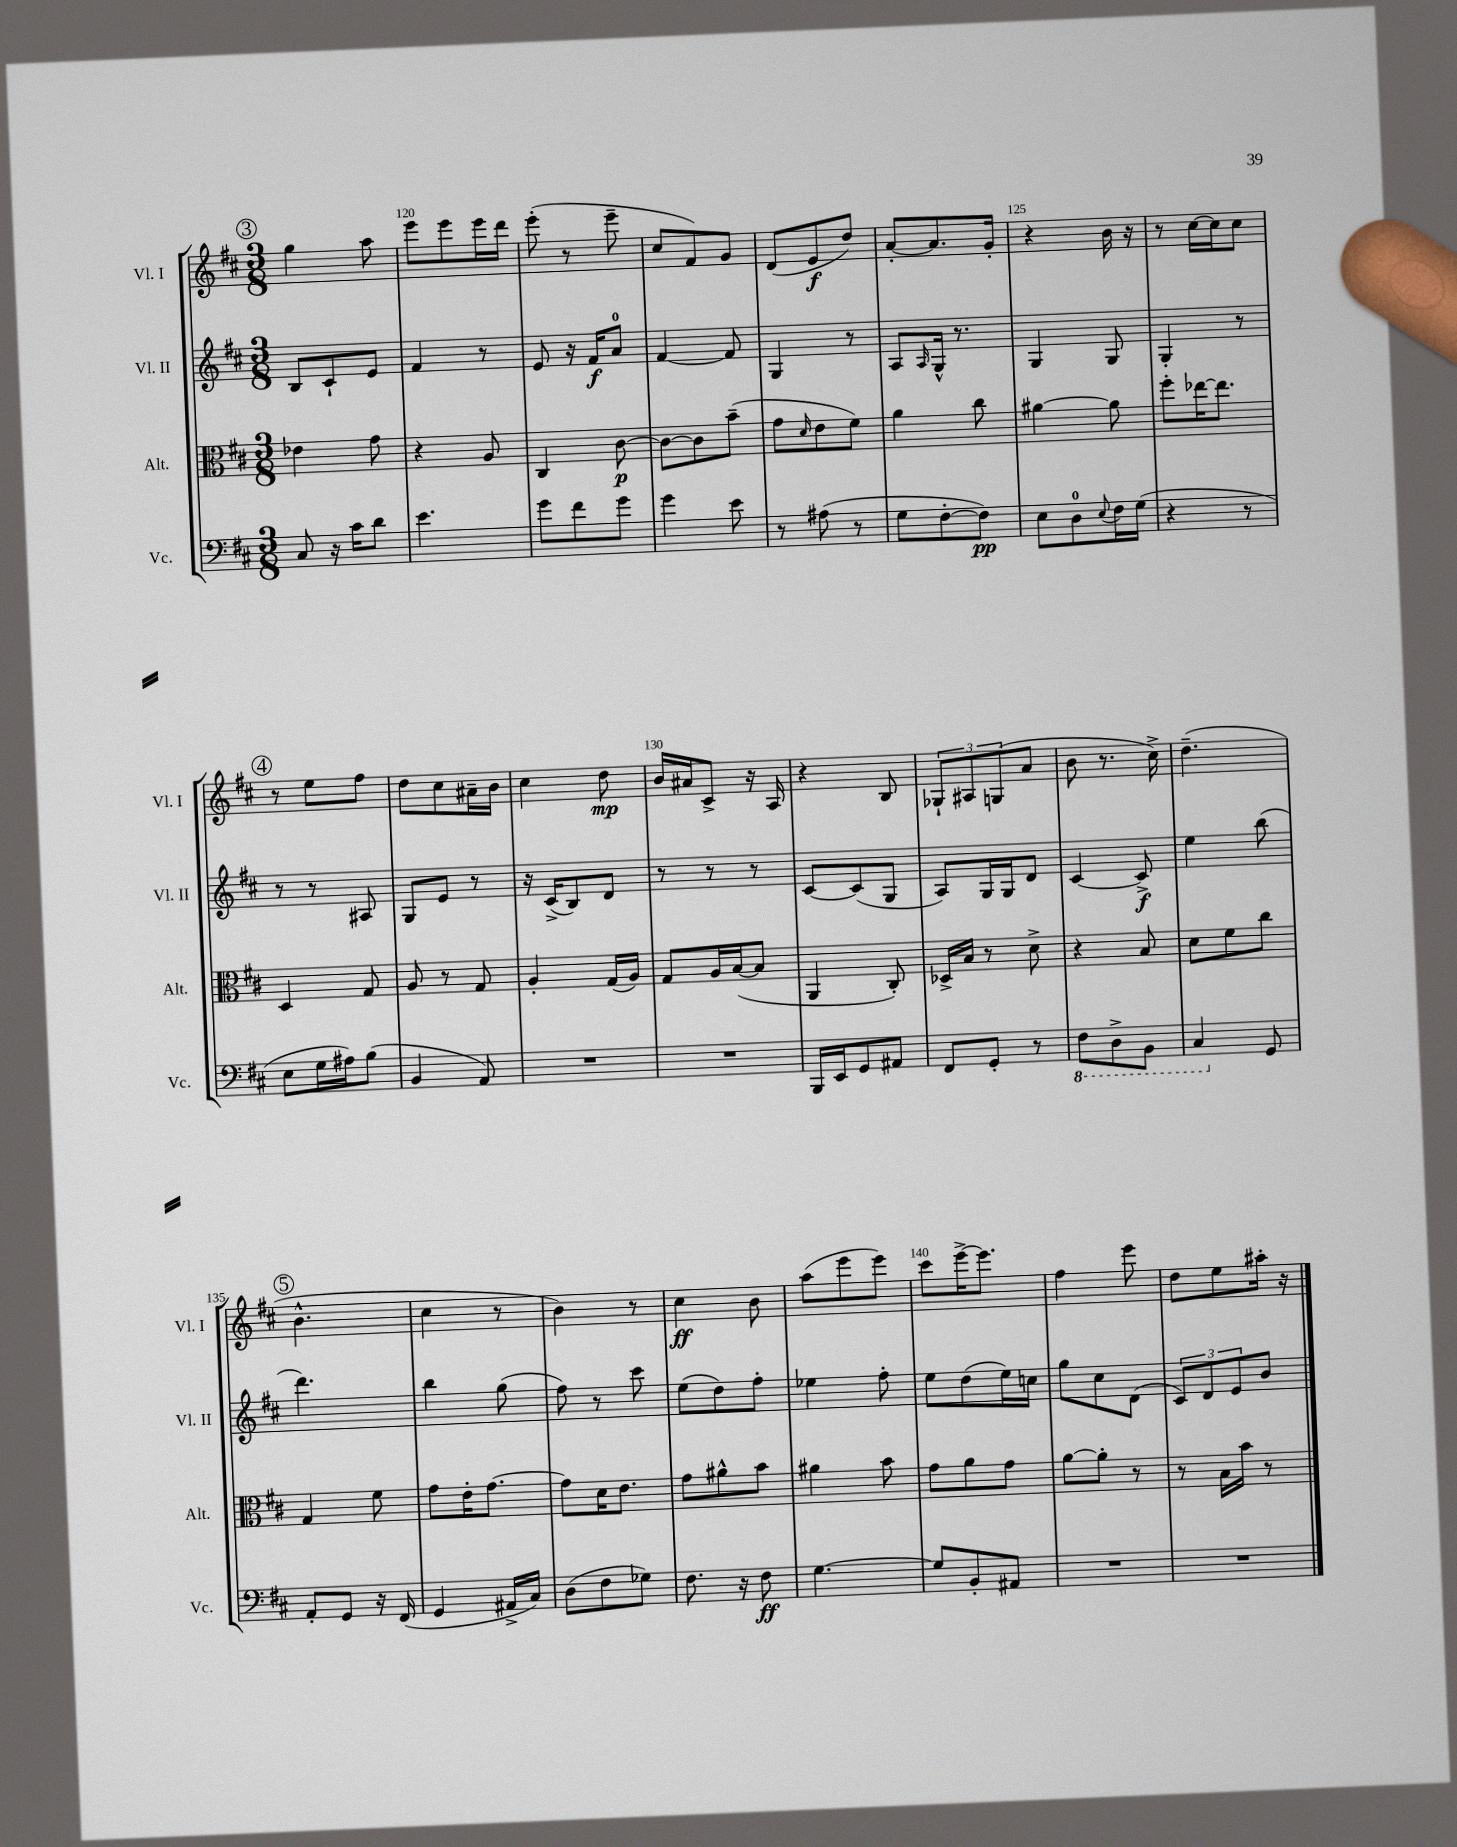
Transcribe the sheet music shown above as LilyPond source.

<<
\new StaffGroup <<
\new Staff = "s0" \with { instrumentName = "Vl. I" shortInstrumentName = "Vl. I" } {
    \clef treble \key d \major \numericTimeSignature \time 3/8
    \mark \markup { \circle "3" } g''4 a''8 |
    e'''8 e'''8 e'''16 d'''16 |
    e'''8-.( r8 e'''8-- |
    cis''8 fis'8) g'8 |
    d'8( e'8\f d''8) |
    a'8~-. a'8. g'16-. |
    r4 b'16 r16 |
    r8 cis''16~ cis''16 cis''8 |
    \mark \markup { \circle "4" } r8 e''8 fis''8 |
    d''8 cis''8 ais'16-- b'16 |
    cis''4 d''8\mp |
    b'16 ais'16 cis'8-> r16 a16 |
    r4 b8 |
    \tuplet 3/2 { ges8-! ais8 g8( } a'8 |
    b'8 r8. cis''16->) |
    d''4.--( |
    \mark \markup { \circle "5" } b'4.-^ |
    cis''4 r8 |
    b'4) r8 |
    cis''4\ff b'8 |
    a''8( e'''8 e'''8) |
    cis'''8 e'''16~-> e'''8. |
    fis''4 e'''8 |
    d''8 e''8 ais''16-. r16 \bar "|." |
}
\new Staff = "s1" \with { instrumentName = "Vl. II" shortInstrumentName = "Vl. II" } {
    \clef treble \key d \major \numericTimeSignature \time 3/8
    \mark \markup { \circle "3" } b8 cis'8-! e'8 |
    fis'4 r8 |
    e'8 r16 fis'16\f a'8-0 |
    fis'4~ fis'8 |
    g4 r8 |
    a8 \grace { a16 } g16-^ r8. |
    g4 g8 |
    g4-. r8 |
    \mark \markup { \circle "4" } r8 r8 ais8 |
    g8 e'8 r8 |
    r16 cis'16->( b8) d'8 |
    r8 r8 r8 |
    cis'8~ cis'8( g8 |
    a8) g16 g16 d'8 |
    cis'4~ cis'8->\f |
    e''4 b''8( |
    \mark \markup { \circle "5" } d'''4.) |
    b''4 g''8( |
    fis''8) r8 cis'''8 |
    e''8( d''8) fis''8-. |
    ees''4 fis''8-. |
    e''8 d''8( e''16) c''16 |
    g''8 cis''8 d'8( |
    \tuplet 3/2 { cis'8) d'8 e'8 } b'8 \bar "|." |
}
\new Staff = "s2" \with { instrumentName = "Alt." shortInstrumentName = "Alt." } {
    \clef alto \key d \major \numericTimeSignature \time 3/8
    \mark \markup { \circle "3" } ees'4 g'8 |
    r4 a8 |
    cis4 cis'8~\p |
    cis'8~ cis'8 b'8--( |
    g'8 \grace { d'16 } e'8 fis'8) |
    a'4 cis''8 |
    ais'4~ ais'8 |
    fis''8-. ees''16~ ees''8. |
    \mark \markup { \circle "4" } d4 g8 |
    a8 r8 g8 |
    a4-. g16( a16) |
    g8 a16 b16~( b8 |
    a,4 cis8-.) |
    des16-> b16 r8 d'8-> |
    r4 b8 |
    d'8 fis'8 cis''8 |
    \mark \markup { \circle "5" } g4 fis'8 |
    g'8 e'16-. g'8.~ |
    g'8 d'16 e'8. |
    g'8 ais'8-^ b'8 |
    ais'4 b'8 |
    g'8 a'8 g'8 |
    a'8~ a'8-. r8 |
    r8 b16 b'16 r8 \bar "|." |
}
\new Staff = "s3" \with { instrumentName = "Vc." shortInstrumentName = "Vc." } {
    \clef bass \key d \major \numericTimeSignature \time 3/8
    \mark \markup { \circle "3" } cis8 r16 cis'16 d'8 |
    e'4. |
    g'8 fis'8 g'8 |
    g'4 e'8 |
    r8 ais8( r8 |
    g8 fis8~-. fis8\pp) |
    e8 d8-0 \appoggiatura { e8 } fis16 g16( |
    r4 r8 |
    \mark \markup { \circle "4" } e8 g16 ais16) b8( |
    b,4 a,8) |
    R4. |
    R4. |
    b,,16 e,16 g,8 ais,8 |
    fis,8 g,8-. r8 |
    \ottava #-1 fis,8 d,8-> b,,8 |
    cis,4 \ottava #0 g,8 |
    \mark \markup { \circle "5" } a,8-. g,8 r16 fis,16( |
    g,4 ais,16-> cis16) |
    d8( fis8 ges8) |
    fis8. r16 fis8\ff |
    g4.~ |
    g8 b,8-. ais,8 |
    R4. |
    R4. \bar "|." |
}
>>
>>
\layout { \context { \Score currentBarNumber = #119 \override BarNumber.break-visibility = ##(#f #t #t) barNumberVisibility = #(every-nth-bar-number-visible 5) } }
